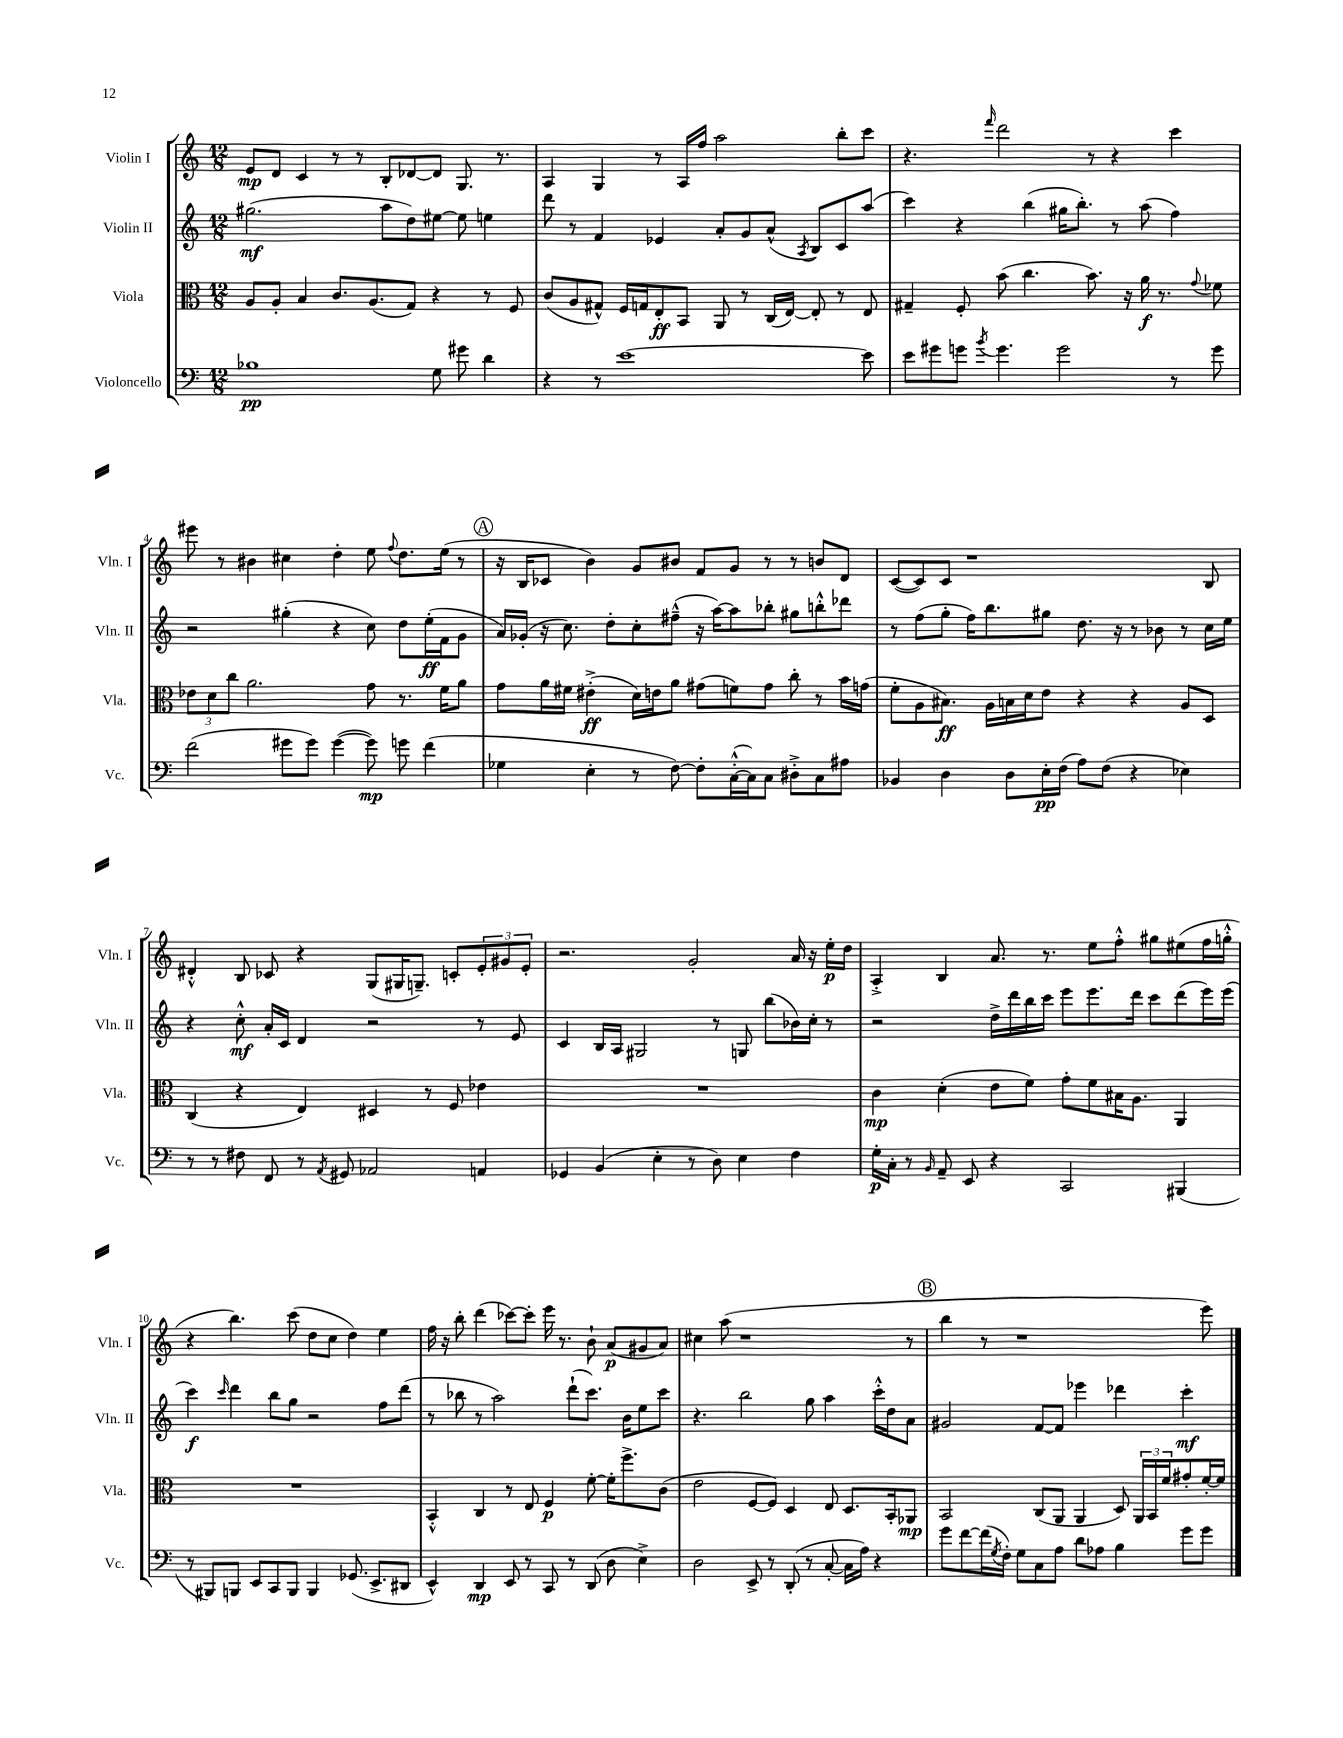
<<
\new StaffGroup <<
\new Staff = "s0" \with { instrumentName = "Violin I" shortInstrumentName = "Vln. I" } {
    \clef treble \key c \major \numericTimeSignature \time 12/8
    e'8\mp d'8 c'4 r8 r8 b8-. des'8~ des'8 g8. r8. |
    a4 g4 r8 a16 f''16 a''2 b''8-. c'''8 |
    r4. \grace { f'''16 } d'''2 r8 r4 c'''4 |
    eis'''8 r8 bis'4 cis''4 d''4-. e''8 \appoggiatura { f''8 } d''8. e''16( r8 |
    \mark \markup { \circle "A" } r16 b16 ces'8 b'4) g'8 bis'8 f'8 g'8 r8 r8 b'8 d'8 |
    c'8~( c'8) c'8 r1 b8 |
    dis'4-.-^ b8 ces'8 r4 g8( gis16 g8.--) c'8-. \tuplet 3/2 { e'8-. gis'8 e'8-. } |
    r2. g'2-. a'16 r16 e''16-.\p d''16 |
    a4-.-> b4 a'8. r8. e''8 f''8-.-^ gis''8 eis''8( f''16 g''16-.-^ |
    r4 b''4.) c'''8( d''8 c''8 d''4) e''4 |
    f''16 r16 b''8-. d'''4( ces'''8~) ces'''8-. e'''16 r8. b'8-! a'8\p( gis'8 a'8) |
    cis''4 a''8( r1 r8 |
    \mark \markup { \circle "B" } b''4 r8 r1 e'''8) \bar "|." |
}
\new Staff = "s1" \with { instrumentName = "Violin II" shortInstrumentName = "Vln. II" } {
    \clef treble \key c \major \numericTimeSignature \time 12/8
    gis''2.\mf( a''8 d''8) eis''8~ eis''8 e''4 |
    d'''8 r8 f'4 ees'4 a'8-. g'8 a'8-^( \acciaccatura { a8 } b8) c'8 a''8( |
    c'''4) r4 b''4( gis''16 b''8.-.) r8 a''8( f''4) |
    r2 gis''4-.( r4 c''8) d''8 e''16-.\ff( f'16 g'8 |
    \mark \markup { \circle "A" } a'16) ges'16-.( r16 c''8.) d''8-. c''8-. fis''8---^( r16 a''16~) a''8 bes''8-. gis''8 b''8-.-^ des'''8 |
    r8 f''8( g''8-. f''16) b''8. gis''8 d''8. r16 r8 bes'8 r8 c''16 e''16 |
    r4 c''8-.-^\mf a'16-. c'16 d'4 r2 r8 e'8 |
    c'4 b16 a16 gis2 r8 g8 b''8( bes'16) c''16-. r8 |
    r2 d''16-> d'''16 b''16 c'''16 e'''8 e'''8. d'''16 c'''8 d'''8( e'''16) e'''16( |
    c'''4\f) \grace { c'''16 } d'''4 b''8 g''8 r2 f''8 d'''8( |
    r8 bes''8 r8 a''2) d'''8-!( c'''8.) b'16 e''8 c'''8 |
    r4. b''2 g''8 a''4 c'''16-.-^ d''16 a'8 |
    \mark \markup { \circle "B" } gis'2 f'8~ f'8 ees'''4 des'''4 c'''4-.\mf \bar "|." |
}
\new Staff = "s2" \with { instrumentName = "Viola" shortInstrumentName = "Vla." } {
    \clef alto \key c \major \numericTimeSignature \time 12/8
    a8 a8-. b4 c'8. a8.( g8) r4 r8 f8 |
    c'8( a8 gis8-^) f16 g16 e8-.\ff b,8 a,8 r8 c16( e16~) e8-. r8 e8 |
    gis4-- f8-. b'8( c''4. b'8.) r16 a'16\f r8. \appoggiatura { g'8 } fes'8 |
    \tuplet 3/2 { ees'8 d'8 c''8 } a'2. g'8 r8. f'16 a'8 |
    \mark \markup { \circle "A" } g'8 a'16 fis'16 eis'4-.->\ff( d'16) e'16 a'8 gis'8( f'8) gis'8 c''8-. r8 b'16 g'16( |
    f'8-. a8 bis8.\ff) a16 b16 d'16 e'8 r4 r4 a8 d8 |
    c4( r4 e4) dis4 r8 f8 ees'4 |
    R1. |
    c'4\mp d'4-.( e'8 f'8) g'8-. f'8 bis16 a8. a,4 |
    R1. |
    b,4-.-^ c4 r8 e8 f4\p f'8~-. f'16-. f''8.-> c'8( |
    e'2 f8~ f8) d4 e8 d8. b,16-. aes,8\mp |
    \mark \markup { \circle "B" } b,2 c8( a,8 a,4 d8) \tuplet 3/2 { a,16 b,16 f'16 } gis'8-. f'16~-. f'16 \bar "|." |
}
\new Staff = "s3" \with { instrumentName = "Violoncello" shortInstrumentName = "Vc." } {
    \clef bass \key c \major \numericTimeSignature \time 12/8
    bes1\pp g8 gis'8 d'4 |
    r4 r8 e'1~ e'8 |
    e'8 gis'8 g'8 \acciaccatura { b'8 } g'4. g'2 r8 g'8 |
    f'2( gis'8 gis'8) gis'4~( gis'8\mp) g'8 f'4( |
    \mark \markup { \circle "A" } ges4 e4-. r8 f8~) f8-. c16~-.-^( c16) c8 dis8-.-> c8 ais8 |
    bes,4 d4 d8 e16-.\pp f16( a8) f8( r4 ees4) |
    r8 r8 fis8 f,8 r8 \acciaccatura { a,8 } gis,8 aes,2 a,4 |
    ges,4 b,4( e4-. r8 d8) e4 f4 |
    g16-.\p c16-. r8 \grace { b,16 } a,8-- e,8 r4 c,2 bis,,4( |
    r8 bis,,8) b,,8 e,8 c,8 b,,8 b,,4 ges,8.( e,8.-> dis,8 |
    e,4-^) d,4\mp e,8 r8 c,8 r8 d,8( d8 e4->) |
    d2 e,8-> r8 d,8-.( r8 c8~-. c16 a16) r4 |
    \mark \markup { \circle "B" } g'8 f'8~ f'16( \acciaccatura { g8 } f16-.) g8 c8 a8 d'8 aes8 b4 g'8 g'8 \bar "|." |
}
>>
>>
